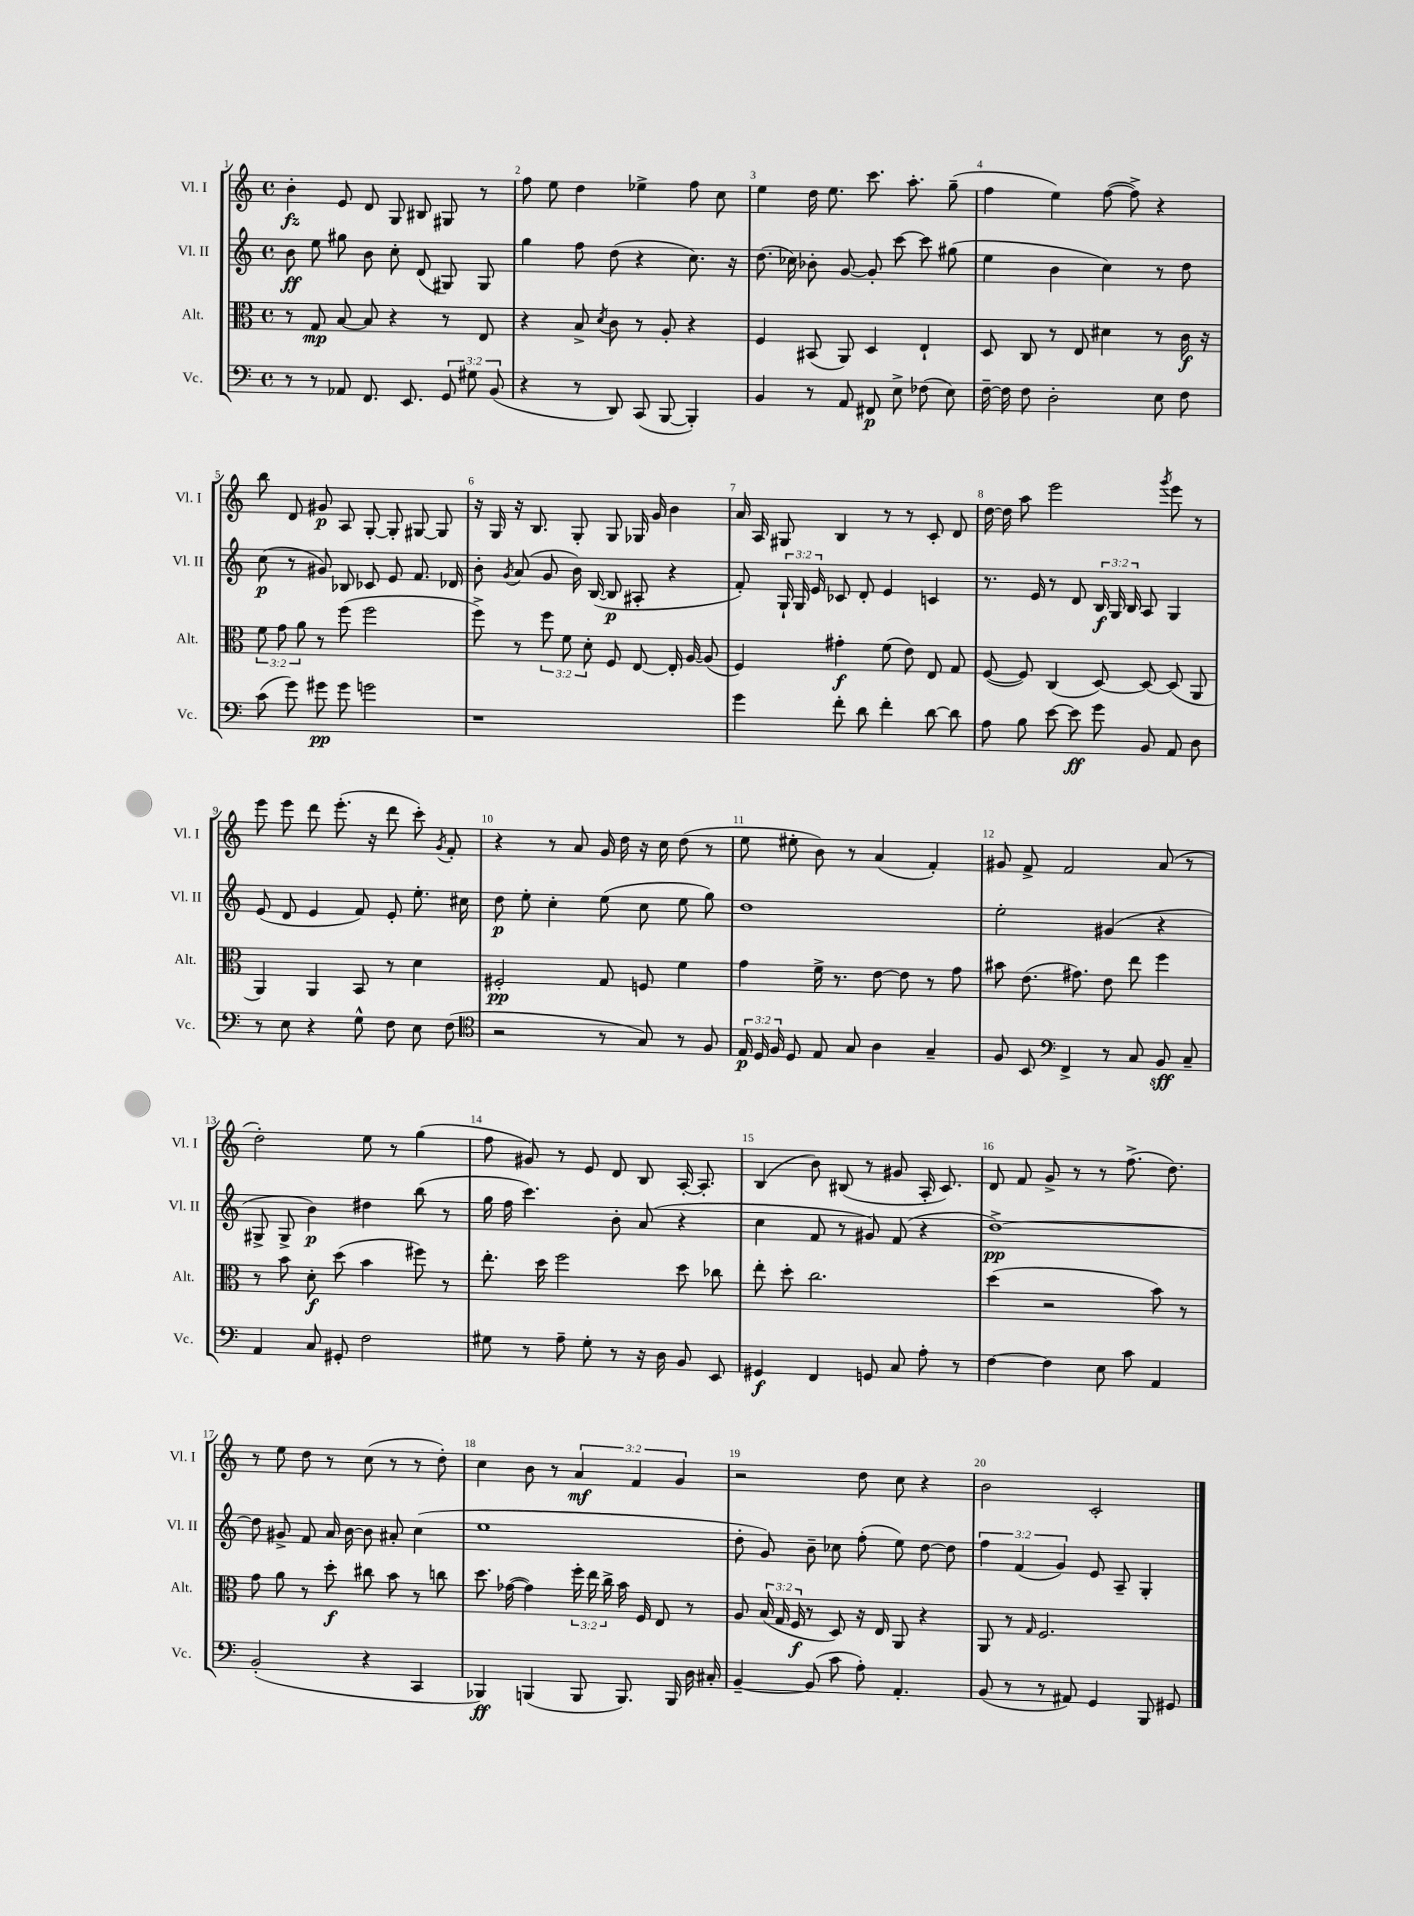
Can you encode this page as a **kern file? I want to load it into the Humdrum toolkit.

**kern	**dynam	**kern	**dynam	**kern	**dynam	**kern	**dynam
*part4	*part4	*part3	*part3	*part2	*part2	*part1	*part1
*staff4	*staff4	*staff3	*staff3	*staff2	*staff2	*staff1	*staff1
*I"Vc.	*	*I"Alt.	*	*I"Vl. II	*	*I"Vl. I	*
*I'Vc.	*	*I'Alt.	*	*I'Vl. II	*	*I'Vl. I	*
*clefF4	*	*clefC3	*	*clefG2	*	*clefG2	*
*k[]	*	*k[]	*	*k[]	*	*k[]	*
*M4/4	*	*M4/4	*	*M4/4	*	*M4/4	*
*met(c)	*	*met(c)	*	*met(c)	*	*met(c)	*
=1	=1	=1	=1	=1	=1	=1	=1
8r	.	8r	.	8b\	ff	4b'\	fz
8r	.	8G/	mp	8ee\	.	.	.
8AA-X/	.	[8B/	.	8gg#X\	.	8e/	.
8.FF/	.	8B/]	.	8b\	.	8d/	.
.	.	4r	.	8cc'\	.	8G/	.
8.EE/	.	.	.	.	.	.	.
.	.	.	.	(8d/	.	8B#X/	.
12GG/	.	8r	.	8G#X/)	.	8G#X/	.
12G#X\	.	.	.	.	.	.	.
.	.	8E/	.	8G#/	.	8r	.
(12BB/	.	.	.	.	.	.	.
=2	=2	=2	=2	=2	=2	=2	=2
4r	.	4r	.	4gg\	.	8ff\	.
.	.	.	.	.	.	8ee\	.
8r	.	8B^/	.	8ff\	.	4dd\	.
.	.	8qd/	.	.	.	.	.
8DD/)	.	8c\	.	(8dd\	.	.	.
(8CC/	.	8r	.	4r	.	4ee-X^\	.
[8BBB/	.	8A'/	.	.	.	.	.
4BBB'/])	.	4r	.	8.cc\)	.	8ff\	.
.	.	.	.	.	.	8cc\	.
.	.	.	.	16r	.	.	.
=3	=3	=3	=3	=3	=3	=3	=3
4BB/	.	4F/	.	(8.dd\	.	4ee\	.
.	.	.	.	16cc-X\)	.	.	.
8r	.	(8BB#X/	.	8b-X'\	.	16dd\	.
.	.	.	.	.	.	8.ee\	.
8AA/	.	8AA/)	.	[8g/	.	.	.
8FF#X/	p	4D/	.	8g'/]	.	8.ccc\	.
8E^\	.	.	.	[8ccc\	.	.	.
.	.	.	.	.	.	8.aa'\	.
(8F-X\	.	4E`/	.	8ccc\]	.	.	.
8E\)	.	.	.	(8gg#X\	.	(8gg~\	.
=4	=4	=4	=4	=4	=4	=4	=4
[16F~\	.	8D/	.	4ee\	.	4ff\	.
16F\]	.	.	.	.	.	.	.
8F\	.	8C/	.	.	.	.	.
2D'\	.	8r	.	4b\	.	4ee\)	.
.	.	8E/	.	.	.	.	.
.	.	4d#X\	.	4cc\)	.	([8ff\	.
.	.	.	.	.	.	8ff^\])	.
8E\	.	8r	.	8r	.	4r	.
8F\	.	16c\	f	8dd\	.	.	.
.	.	16r	.	.	.	.	.
!!LO:LB:g=z
=5	=5	=5	=5	=5	=5	=5	=5
(8c\	.	12f\	.	(8cc\	p	8bb\	.
.	.	12g\	.	.	.	.	.
8g\)	.	.	.	8r	.	8d/	.
.	.	12a\	.	.	.	.	.
8g#X\	pp	8r	.	8g#X/)	.	8g#X/	p
8g#\	.	(8ff\	.	8B-X/	.	8A/	.
2gn\	.	2ff\	.	8c-X/	.	[8G'/	.
.	.	.	.	8e/	.	8G'/]	.
.	.	.	.	8.f/	.	[8G#X/	.
.	.	.	.	.	.	8G#/]	.
.	.	.	.	16d-X/	.	.	.
=6	=6	=6	=6	=6	=6	=6	=6
1r	.	8ff^\)	.	8b'\	.	16r	.
.	.	.	.	.	.	16G/	.
.	.	.	.	8qg/	.	.	.
.	.	8r	.	(8a/	.	16r	.
.	.	.	.	.	.	8.B/	.
.	.	12ff\	.	8g/	.	.	.
.	.	12f\	.	.	.	.	.
.	.	.	.	16b\)	.	8G'/	.
.	.	12d'\	.	.	.	.	.
.	.	.	.	([16B/	.	.	.
.	.	8F/	.	8B/]	p	8G/	.
.	.	[8E/	.	8A#X'/	.	16G-X/	.
.	.	.	.	.	.	16g/	.
.	.	16E'/]	.	4r	.	4b\	.
.	.	[16A/	.	.	.	.	.
.	.	(8A/]	.	.	.	.	.
=7	=7	=7	=7	=7	=7	=7	=7
4g\	.	4F/)	.	8f'/)	.	16a/	.
.	.	.	.	.	.	16A/	.
.	.	.	.	24G`/	.	8G#X/	.
.	.	.	.	24G/	.	.	.
.	.	.	.	24e/	.	.	.
8f'\	.	4g#X'\	f	8c-X/	.	4B/	.
8d\	.	.	.	8d'/	.	.	.
4f'\	.	(8f\	.	4e/	.	8r	.
.	.	8e\)	.	.	.	8r	.
[8d\	.	8E/	.	4cn/	.	8c'/	.
8d\]	.	8G/	.	.	.	8d/	.
=8	=8	=8	=8	=8	=8	=8	=8
8A\	.	([8F/	.	8.r	.	[16dd\	.
.	.	.	.	.	.	16dd\]	.
8B\	.	8F/])	.	.	.	8aa\	.
.	.	.	.	16e/	.	.	.
[8e\	.	(4C/	.	8r	.	2eee\	.
8e\]	ff	.	.	8d/	.	.	.
8g\	.	[8D/)	.	24B/	f	.	.
.	.	.	.	24G/	.	.	.
.	.	.	.	24B/	.	.	.
8BB/	.	8D/_	.	8A/	.	.	.
.	.	.	.	.	.	8qggg/	.
8AA/	.	(8D/]	.	4G/	.	8eee\	.
8D\	.	8AA/	.	.	.	8r	.
!!LO:LB:g=z
=9	=9	=9	=9	=9	=9	=9	=9
8r	.	4AA/)	.	(8e/	.	8eee\	.
8E\	.	.	.	8d/	.	8eee\	.
4r	.	4AA/	.	4e/	.	8ddd\	.
.	.	.	.	.	.	(8.eee'\	.
8G^^\	.	8BB/	.	8f/)	.	.	.
.	.	.	.	.	.	16r	.
8F\	.	8r	.	8e'/	.	8ddd\	.
8E\	.	4d\	.	8.ee'\	.	8ccc'\)	.
.	.	.	.	.	.	8qg/	.
(8F\	.	.	.	.	.	8f'/	.
.	.	.	.	16cc#X\	.	.	.
=10	=10	=10	=10	=10	=10	=10	=10
*clefC4	*	*	*	*	*	*	*
2r	.	2F#X'/	pp	8dd\	p	4r	.
.	.	.	.	8ee'\	.	.	.
.	.	.	.	4cc'\	.	8r	.
.	.	.	.	.	.	8a/	.
8r	.	8G/	.	(8ee\	.	16g/	.
.	.	.	.	.	.	16dd\	.
8G/)	.	8Fn/	.	8cc\	.	16r	.
.	.	.	.	.	.	16cc\	.
8r	.	4f\	.	8ee\	.	(8dd\	.
8F/	.	.	.	8gg\)	.	8r	.
=11	=11	=11	=11	=11	=11	=11	=11
24E/	p	4g\	.	1dd	.	8ee\	.
24D/	.	.	.	.	.	.	.
24F/	.	.	.	.	.	.	.
8D/	.	.	.	.	.	8ee#X'\	.
8E/	.	16f^\	.	.	.	8b\)	.
.	.	8.r	.	.	.	.	.
8G/	.	.	.	.	.	8r	.
4A\	.	[8e\	.	.	.	(4a/	.
.	.	8e\]	.	.	.	.	.
4G~/	.	8r	.	.	.	4f'/)	.
.	.	8g\	.	.	.	.	.
=12	=12	=12	=12	=12	=12	=12	=12
8F/	.	8b#X\	.	2ee'\	.	8g#X/	.
8BB/	.	(8.e\	.	.	.	8f^/	.
*clefF4	*	*	*	*	*	*	*
4FF^/	.	.	.	.	.	2f/	.
.	.	8.g#X\)	.	.	.	.	.
8r	.	8e\	.	(4g#X/	.	.	.
8C/	.	8ee\	.	.	.	.	.
8BB/	sff	4ff\	.	4r	.	(8a/	.
8C~/	.	.	.	.	.	8r	.
!!LO:LB:g=z
=13	=13	=13	=13	=13	=13	=13	=13
4AA/	.	8r	.	8G#X^/	.	2dd'\)	.
.	.	8b\	.	8G#^/	.	.	.
8C/	.	8d'\	f	4b\)	p	.	.
8GG#X'/	.	(8dd\	.	.	.	.	.
2F\	.	4b\	.	4dd#X\	.	8ee\	.
.	.	.	.	.	.	8r	.
.	.	8ff#X\)	.	(8bb\	.	(4gg\	.
.	.	8r	.	8r	.	.	.
=14	=14	=14	=14	=14	=14	=14	=14
8G#X\	.	8.ee'\	.	16gg\	.	8ff\	.
.	.	.	.	16ff\	.	.	.
8r	.	.	.	4.ccc\)	.	8g#X/)	.
.	.	16dd\	.	.	.	.	.
8A~\	.	2ff\	.	.	.	8r	.
8G#'\	.	.	.	.	.	8e/	.
8r	.	.	.	8b'\	.	8d/	.
16r	.	.	.	(8a/	.	8B/	.
16D\	.	.	.	.	.	.	.
8BB/	.	8dd\	.	4r	.	[16A'/	.
.	.	.	.	.	.	8.A'/]	.
8EE/	.	8cc-X\	.	.	.	.	.
=15	=15	=15	=15	=15	=15	=15	=15
4GG#X/	f	8ee'\	.	4cc\	.	(4B/	.
.	.	8dd'\	.	.	.	.	.
4FF/	.	2.cc\	.	8f/	.	8b\)	.
.	.	.	.	8r	.	(8B#X/	.
8GGn/	.	.	.	8g#X/)	.	8r	.
8C/	.	.	.	(8f/	.	8g#X/	.
8A'\	.	.	.	4r	.	16A'/	.
.	.	.	.	.	.	8.c/)	.
8r	.	.	.	.	.	.	.
=16	=16	=16	=16	=16	=16	=16	=16
[4F\	.	(4dd\	.	[1dd^)	pp	8d/	.
.	.	.	.	.	.	8f/	.
4F\]	.	2r	.	.	.	8g^/	.
.	.	.	.	.	.	8r	.
8E\	.	.	.	.	.	8r	.
8c\	.	.	.	.	.	(8.ff^\	.
4AA/	.	8b\)	.	.	.	.	.
.	.	.	.	.	.	8.dd\)	.
.	.	8r	.	.	.	.	.
!!LO:LB:g=z
=17	=17	=17	=17	=17	=17	=17	=17
(2BB'/	.	8g\	.	8dd\]	.	8r	.
.	.	8a\	.	8g#X^/	.	8ee\	.
.	.	8r	.	8f/	.	8dd\	.
.	.	8dd'\	f	16a/	.	8r	.
.	.	.	.	[16b\	.	.	.
4r	.	8cc#X\	.	8b\]	.	(8cc\	.
.	.	8b\	.	8a#X'/	.	8r	.
4CC/	.	8r	.	(4cc\	.	8r	.
.	.	8ccn\	.	.	.	8dd'\)	.
=18	=18	=18	=18	=18	=18	=18	=18
4BBB-X/)	ff	8.dd\	.	1ee	.	4cc\	.
.	.	([16g-X\	.	.	.	.	.
(4BBBn/	.	4g-\])	.	.	.	8b\	.
.	.	.	.	.	.	8r	.
8BBB/	.	24ff'\	.	.	.	6a/	mf
.	.	24ee\	.	.	.	.	.
.	.	24cc^\	.	.	.	.	.
8.BBB/)	.	16b\	.	.	.	.	.
.	.	.	.	.	.	6f/	.
.	.	16F/	.	.	.	.	.
.	.	8E/	.	.	.	.	.
16BBB/	.	.	.	.	.	.	.
.	.	.	.	.	.	6g/	.
16D\	.	8r	.	.	.	.	.
16C#X'/	.	.	.	.	.	.	.
=19	=19	=19	=19	=19	=19	=19	=19
[4BB~/	.	8A/	.	8dd'\	.	2r	.
.	.	(24B/	.	8g/)	.	.	.
.	.	24G/	.	.	.	.	.
.	.	24F/	f	.	.	.	.
(8BB/]	.	8r	.	8b~\	.	.	.
8c\	.	8D/)	.	8cc-X\	.	.	.
8A'\)	.	16r	.	(8ff'\	.	8dd\	.
.	.	16E/	.	.	.	.	.
4.AA'/	.	8AA/	.	8ee\)	.	8cc\	.
.	.	4r	.	[8dd\	.	4r	.
.	.	.	.	8dd\]	.	.	.
=20	=20	=20	=20	=20	=20	=20	=20
(8BB/	.	8AA/	.	6ff\	.	2b\	.
8r	.	8r	.	.	.	.	.
.	.	.	.	(6f/	.	.	.
.	.	16qqG/	.	.	.	.	.
8r	.	2.F/	.	.	.	.	.
.	.	.	.	6g/)	.	.	.
8AA#X/)	.	.	.	.	.	.	.
4GG/	.	.	.	8e/	.	2c'/	.
.	.	.	.	8A~/	.	.	.
8BBB/	.	.	.	4G'/	.	.	.
8GG#X/	.	.	.	.	.	.	.
==	==	==	==	==	==	==	==
*-	*-	*-	*-	*-	*-	*-	*-
